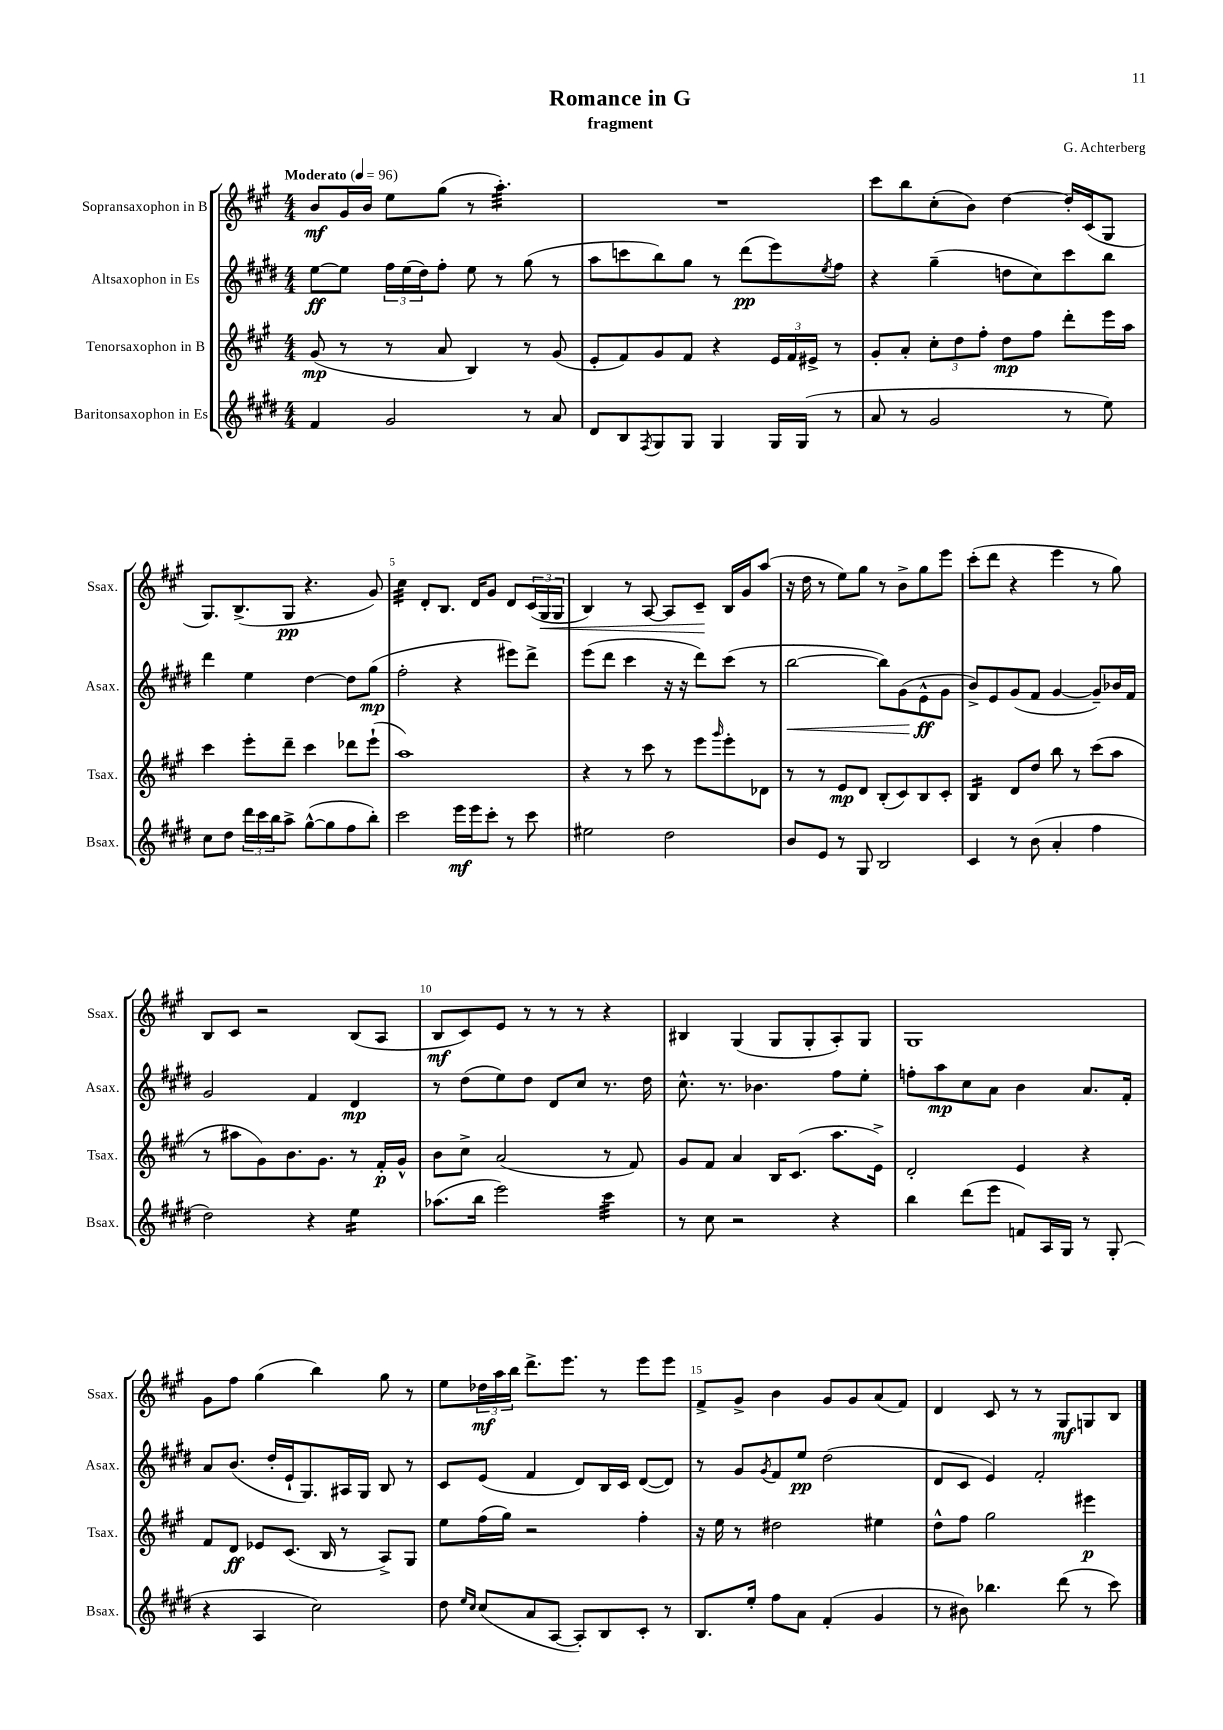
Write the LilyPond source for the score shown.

\header { title = "Romance in G" composer = "G. Achterberg" subtitle = "fragment" }
<<
\new StaffGroup <<
\new Staff = "s0" \with { instrumentName = "Sopransaxophon in B" shortInstrumentName = "Ssax." } {
    \clef treble \key a \major \numericTimeSignature \time 4/4 \tempo "Moderato" 4 = 96
    b'8\mf gis'16 b'16 e''8 gis''8( r8 a''4.:32-.) |
    R1 |
    cis'''8 b''8 cis''8-.( b'8) d''4~ d''16-. cis'16( gis8 |
    gis8.) b8.->( gis8\pp r4. gis'8) |
    cis''4:32 d'8-. b8. d'16 gis'8 d'8 \tuplet 3/2 { cis'16( gis16\< gis16 } |
    b4) r8 a8~ a8 cis'8--\! b16 gis'16 a''8( |
    r16 d''16 r8 e''8) gis''8 r8 b'8-> gis''8 e'''8 |
    cis'''8-.( d'''8 r4 e'''4 r8 gis''8) |
    b8 cis'8 r2 b8( a8 |
    b8\mf cis'8) e'8 r8 r8 r8 r4 |
    bis4 gis4( gis8 gis8-. a8-.) gis8 |
    gis1 |
    gis'8 fis''8 gis''4( b''4) gis''8 r8 |
    e''8 \tuplet 3/2 { des''16\mf a''16 b''16 } d'''8.-> e'''8. r8 e'''8 e'''8 |
    fis'8-> gis'8-> b'4 gis'8 gis'8 a'8( fis'8) |
    d'4 cis'8 r8 r8 gis8\mf g8 b8 \bar "|." |
}
\new Staff = "s1" \with { instrumentName = "Altsaxophon in Es" shortInstrumentName = "Asax." } {
    \clef treble \key e \major \numericTimeSignature \time 4/4
    e''8~\ff e''8 \tuplet 3/2 { fis''16 e''16( dis''16) } fis''8-. e''8 r8 gis''8( r8 |
    a''8 c'''8 b''8) gis''8 r8 dis'''8\pp( e'''8) \acciaccatura { e''8 } fis''8 |
    r4 gis''4--( d''8 cis''8) cis'''8 b''8 |
    dis'''4 e''4 dis''4~ dis''8 gis''8\mp( |
    fis''2-. r4 eis'''8) dis'''8-> |
    e'''8( dis'''8 cis'''4 r16 r16 dis'''8) cis'''8( r8 |
    b''2~\< b''8) gis'8( e'8-^\ff\! gis'8 |
    b'8->) e'8 gis'8( fis'8 gis'4~ gis'8--) bes'16 fis'16 |
    gis'2 fis'4 dis'4\mp |
    r8 dis''8( e''8) dis''8 dis'8 cis''8 r8. dis''16 |
    cis''8.-^ r8. bes'4. fis''8 e''8-. |
    f''8-. a''8\mp cis''8 a'8 b'4 a'8. fis'16-. |
    a'8 b'8.( dis''16-. e'16-! gis8.) ais16 gis16 b8 r8 |
    cis'8 e'8( fis'4 dis'8) b16 cis'16 dis'8~( dis'8) |
    r8 gis'8 \acciaccatura { gis'8 } fis'8 e''8\pp dis''2( |
    dis'8 cis'8 e'4) fis'2-. \bar "|." |
}
\new Staff = "s2" \with { instrumentName = "Tenorsaxophon in B" shortInstrumentName = "Tsax." } {
    \clef treble \key a \major \numericTimeSignature \time 4/4
    gis'8\mp( r8 r8 a'8 b4) r8 gis'8( |
    e'8-. fis'8) gis'8 fis'8 r4 \tuplet 3/2 { e'16 fis'16 eis'16-> } r8 |
    gis'8-. a'8-. \tuplet 3/2 { cis''8-. d''8 fis''8-. } d''8\mp fis''8 d'''8-. e'''16 a''16 |
    cis'''4 e'''8-. d'''8-- cis'''4 des'''8 e'''8-!( |
    a''1) |
    r4 r8 cis'''8 r8 e'''8 \grace { gis'''16 } e'''8-. des'8 |
    r8 r8 e'8\mp d'8 b8-.( cis'8) b8 cis'8-. |
    b4:16 d'8 d''8 b''8 r8 cis'''8( a''8 |
    r8 ais''8 gis'8) b'8. gis'8. r8 fis'16-.\p gis'16-^ |
    b'8 cis''8-> a'2( r8 fis'8) |
    gis'8 fis'8 a'4 b16 cis'8.( a''8. e'16->) |
    d'2-. e'4 r4 |
    fis'8 d'8\ff ees'8 cis'8.( b16 r8 a8->) gis8 |
    e''8 fis''16( gis''16) r2 fis''4-. |
    r16 e''16 r8 dis''2 eis''4 |
    d''8-^ fis''8 gis''2 eis'''4\p \bar "|." |
}
\new Staff = "s3" \with { instrumentName = "Baritonsaxophon in Es" shortInstrumentName = "Bsax." } {
    \clef treble \key e \major \numericTimeSignature \time 4/4
    fis'4 gis'2 r8 a'8 |
    dis'8 b8 \acciaccatura { fis8 } gis8 gis8 gis4 gis16 gis16( r8 |
    a'8 r8 gis'2 r8 e''8) |
    cis''8 dis''8 \tuplet 3/2 { dis'''16 cis'''16 b''16 } a''8-> gis''8~-^( gis''8 fis''8 b''8-.) |
    cis'''2 e'''16\mf e'''16 cis'''8-. r8 cis'''8 |
    eis''2 dis''2 |
    b'8 e'8 r8 gis8 b2 |
    cis'4 r8 b'8( a'4-. fis''4 |
    dis''2) r4 e''4:16 |
    aes''8.( b''16 e'''2) cis'''4:32 |
    r8 cis''8 r2 r4 |
    b''4 dis'''8( e'''8 f'8) a16 gis16 r8 gis8-.( |
    r4 a4 cis''2) |
    dis''8 \grace { e''16 cis''16 } cis''8( a'8 a8~ a8-.) b8 cis'8-. r8 |
    b8. e''16-. fis''8 a'8 fis'4-.( gis'4 |
    r8 bis'8) bes''4. dis'''8( r8 cis'''8) \bar "|." |
}
>>
>>
\layout { \context { \Score \override BarNumber.break-visibility = ##(#f #t #t) barNumberVisibility = #(every-nth-bar-number-visible 5) } }
